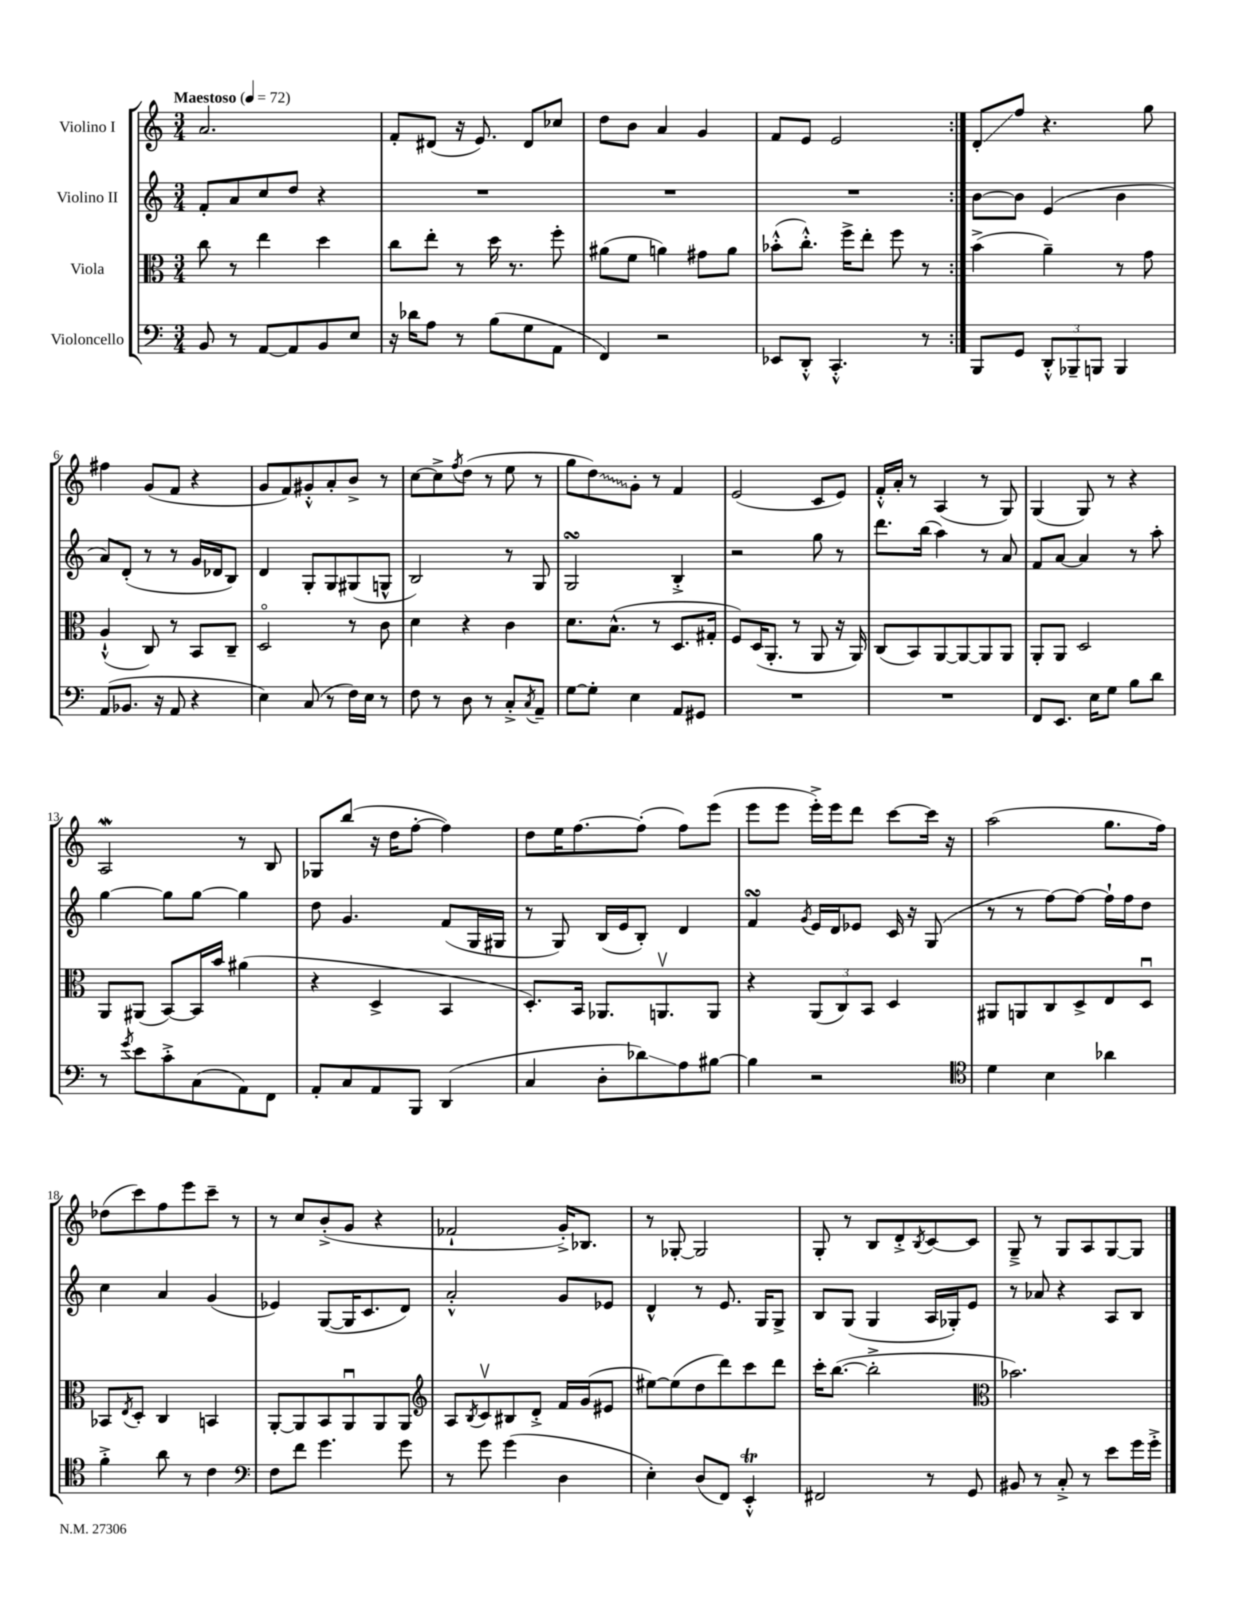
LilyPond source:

<<
\new StaffGroup <<
\new Staff = "s0" \with { instrumentName = "Violino I" } {
    \clef treble \key c \major \numericTimeSignature \time 3/4 \tempo "Maestoso" 4 = 72
    \repeat volta 2 { a'2. |
    f'8-. dis'8( r16 e'8.) dis'8 ces''8 |
    d''8 b'8 a'4 g'4 |
    f'8 e'8 e'2 | }
    d'8-.\glissando f''8 r4. g''8 |
    fis''4 g'8( f'8 r4 |
    g'8 f'8) gis'8-.-^ a'8-. b'8-> r8 |
    c''8~ c''8-> \acciaccatura { f''8 } d''8( r8 e''8 r8 |
    g''8 \once \override Glissando.style = #'zigzag d''8\glissando) g'8-. r8 f'4 |
    e'2( c'8 e'8) |
    f'16-.-^ a'16-. r8 a4( r8 g8) |
    g4( g8) r8 r4 |
    a2\mordent r8 b8 |
    ges8 b''8( r16 d''16 f''8~-. f''4) |
    d''8 e''16 f''8.~ f''8-.( f''8) e'''8( |
    e'''8 e'''8 e'''16-.->) e'''16 d'''8 c'''8~ c'''16 r16 |
    a''2( g''8. f''16) |
    des''8( c'''8) f''8 e'''8 c'''8-- r8 |
    r8 c''8 b'8-.->( g'8 r4 |
    fes'2-! g'16-.->) bes8. |
    r8 ges8~-. ges2 |
    g8-. r8 b8 d'8-.-> \acciaccatura { b8 } c'8~ c'8 |
    g8---> r8 g8 a8 g8~ g8 \bar "|." |
}
\new Staff = "s1" \with { instrumentName = "Violino II" } {
    \clef treble \key c \major \numericTimeSignature \time 3/4
    \repeat volta 2 { f'8-. a'8 c''8 d''8 r4 |
    R2. |
    R2. |
    R2. | }
    b'8~ b'8 e'4( b'4 |
    a'8) d'8-.( r8 r8 g'16 des'16 b8) |
    d'4 g8-. g8 gis8( g8-^ |
    b2) r8 g8 |
    g2\turn b4-.-> |
    r2 g''8 r8 |
    d'''8. b''16( a''4) r8 a'8 |
    f'8 a'8~ a'4 r8 a''8-. |
    g''4~ g''8 g''8~ g''4 |
    d''8 g'4. f'8( g16 gis16 |
    r8 g8) b16( e'16 b8-.) d'4 |
    f'4\turn \acciaccatura { g'8 } e'16 d'16 ees'8 c'16 r16 g8( |
    r8 r8 f''8~) f''8~ f''16-! f''16 d''8 |
    c''4 a'4 g'4( |
    ees'4) g8~( g16 c'8. d'8) |
    a'2-.-^ g'8 ees'8 |
    d'4-^ r8 e'8. g16 g8-> |
    b8 g8( g4 a16 ges16-.) e'8 |
    r8 aes'8 r4 a8 b8 \bar "|." |
}
\new Staff = "s2" \with { instrumentName = "Viola" } {
    \clef alto \key c \major \numericTimeSignature \time 3/4
    \repeat volta 2 { c''8 r8 e''4 d''4 |
    c''8 e''8-. r8 d''16 r8. f''8-. |
    ais'8( f'8 a'4) gis'8 a'8 |
    bes'8-.-^( c''8.-.-^) f''16-> e''8-. f''8 r8 | }
    b'4->( a'4--) r8 g'8 |
    a4-!-^( c8) r8 b,8 c8-- |
    d2\flageolet r8 c'8 |
    d'4 r4 c'4 |
    d'8. b8.-^( r8 d8. gis16-. |
    f8) d16( a,8.-. r8 a,8 r16 a,16) |
    c8( b,8) a,8~ a,8~ a,8 a,8 |
    a,8-. a,8 d2 |
    a,8 ais,8( b,8~) b,16 b'16 ais'4( |
    r4 d4-> b,4 |
    d8.-.) b,16 aes,8. a,8.\upbow a,8 |
    r4 \tuplet 3/2 { a,8( c8) b,8 } d4 |
    ais,8 a,8 c8 d8-> e8 d8\downbow |
    bes,8 \acciaccatura { e8 } d8-. c4 b,4 |
    a,8~-. a,8 b,8 a,8\downbow a,8 a,8 |
    \clef treble a8 \acciaccatura { b8 } c'8\upbow bis8 d'8-.-> f'16 g'16( eis'8 |
    eis''8~) eis''8( d''8 d'''8) c'''8 d'''8 |
    c'''16-. b''8.~( b''2-.-> |
    \clef alto bes'2.) \bar "|." |
}
\new Staff = "s3" \with { instrumentName = "Violoncello" } {
    \clef bass \key c \major \numericTimeSignature \time 3/4
    \repeat volta 2 { b,8 r8 a,8~ a,8 b,8 e8 |
    r16 des'16 a8 r8 b8( g8 a,8 |
    f,4) r2 |
    ees,8 d,8-.-^ c,4.-.-^ r8 | }
    b,,8 g,8 \tuplet 3/2 { d,8-.-^ bes,,8-- b,,8 } b,,4 |
    a,8( bes,8. r16 a,8 r4 |
    e4) c8( r8 f16) e16 r8 |
    f8 r8 d8 r8 c8-.-> \acciaccatura { c8 } a,8-- |
    g8~ g8-. e4 a,8 gis,8 |
    R2. |
    R2. |
    f,8 e,8. e16 g8 b8 d'8 |
    r8 \acciaccatura { g'8 } e'8 c'8-.-> c8( a,8) f,8 |
    a,8-. c8 a,8 b,,8 d,4( |
    c4 d8-. des'8\glissando) a8 bis8~ |
    bis4 r2 |
    \clef tenor d'4 b4 aes'4 |
    f'4-.-> a'8 r8 c'4 |
    \clef bass f8 f'8 g'4. g'8 |
    r8 g'8 g'4( d4 |
    e4-.) d8( f,8) e,4-.-^\trill |
    fis,2 r8 g,8 |
    bis,8 r8 c8-.-> r8 e'8 g'16 g'16-.-> \bar "|." |
}
>>
>>
